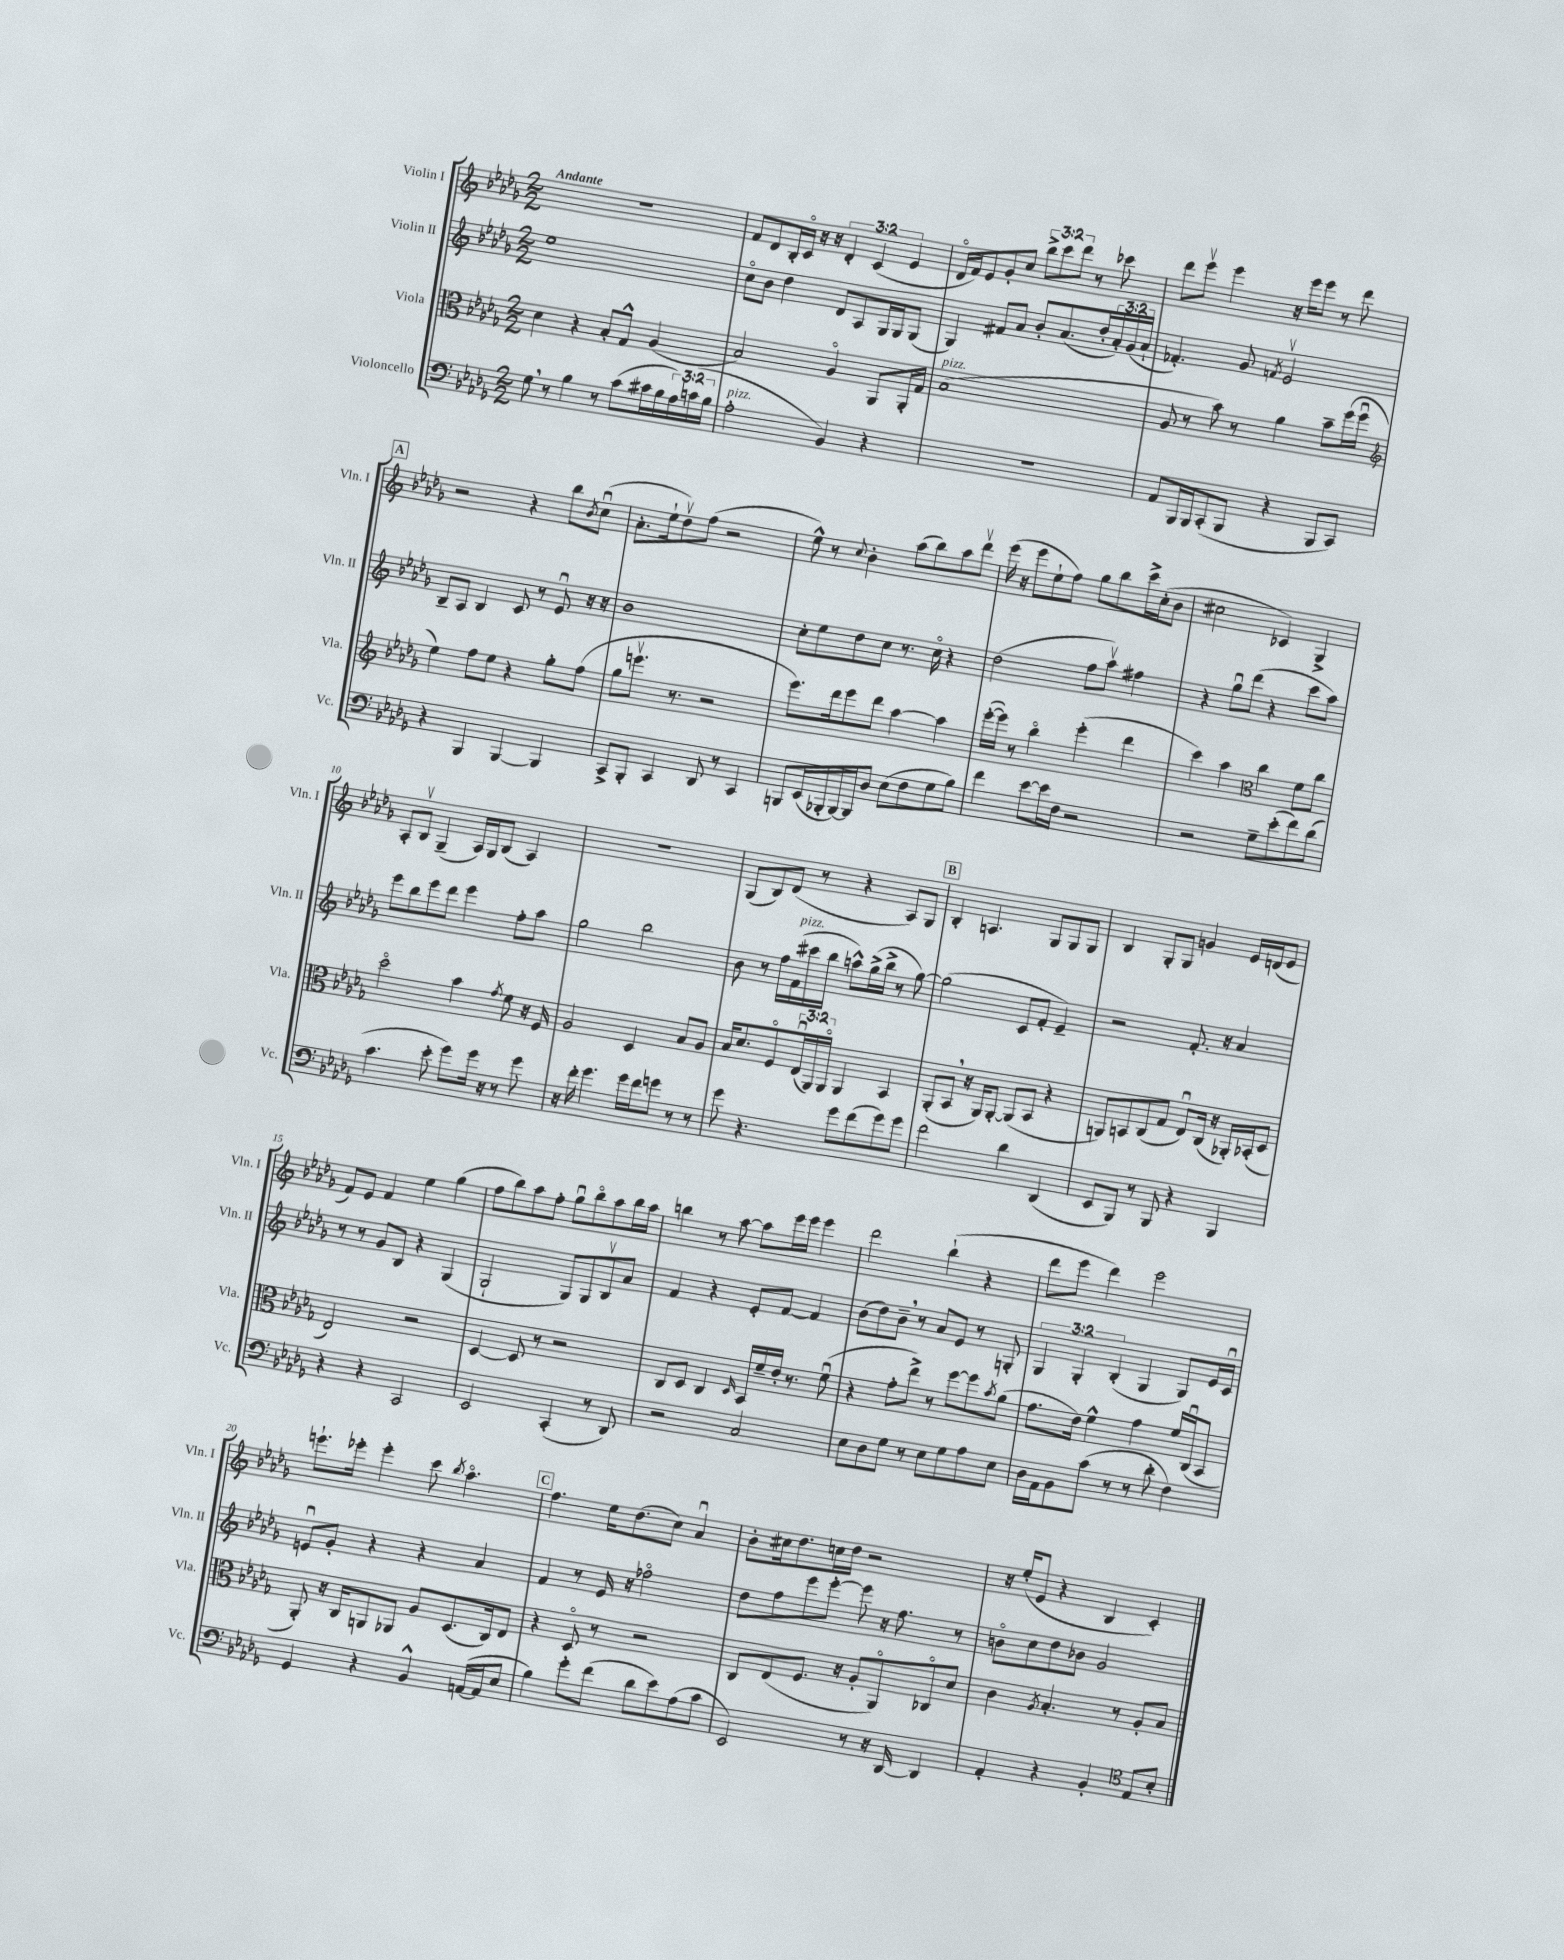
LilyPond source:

<<
\new StaffGroup <<
\new Staff = "s0" \with { instrumentName = "Violin I" shortInstrumentName = "Vln. I" } {
    \clef treble \key des \major \numericTimeSignature \time 2/2 \override Staff.TupletNumber.text = #tuplet-number::calc-fraction-text \tempo "Andante"
    R1 |
    f'8 des'8 bes16-. c'16\flageolet r16 r16 \tuplet 3/2 { des'4-. c'4( ees'4 } |
    des'16\flageolet f'16) ees'8 ges'8-. c''8 \tuplet 3/2 { bes''8-> c'''8 des'''8 } r8 ces'''8 |
    des'''8 ees'''8\upbow ees'''4 r16 ees'''16 ees'''8 r8 des'''8 |
    \mark \markup { \box "A" } r2 r4 bes''8 \acciaccatura { bes'8 } c''8\downbow( |
    aes'8.-. ees''16-! des''8\upbow) f''8( r2 |
    ees''8-^) r8 \appoggiatura { c''8 } bes'4-. aes''8( bes''8) aes''8 des'''8\upbow |
    ees'''16( r16 ees'''8 ees''8-! f''8) ges''8 bes''8 c'''16-> c''16-.( bes'8 |
    cis''2 ces'4) ges4-> |
    aes8-. bes8\upbow ges4--( aes16) ges16 bes8( aes4) |
    R1 |
    ges8( bes8) des'8( r8 r4 aes8) ges8 |
    \mark \markup { \box "B" } bes4-. a4. ges8 ges8 ges8 |
    bes4 ges8-. ges8 g'4 ees'16 d'16( ees'8 |
    f'8) ees'8 f'4 ees''4 ges''4( |
    f''8 bes''8) aes''8 f''8-. ges''8\downbow bes''8\flageolet aes''8 bes''16 aes''16 |
    b''4 r8 aes''8~ aes''8 ees'''16 ees'''16 ees'''4 |
    des'''2 bes''4-!( r4 |
    des'''8 ees'''8 des'''4) ees'''2 |
    e'''8.-! ees'''16-. ees'''4-. c'''8 \acciaccatura { bes''8 } aes''4.\flageolet |
    \mark \markup { \box "C" } f''4. ees''16 des''8.( c''8) aes'4\downbow |
    bes'8-. cis''16 des''8. c''16 des''16 r2 |
    r16 ees''16-.( ees'8 r4 bes4 c'4-.) \bar "|." |
}
\new Staff = "s1" \with { instrumentName = "Violin II" shortInstrumentName = "Vln. II" } {
    \clef treble \key des \major \numericTimeSignature \time 2/2 \override Staff.TupletNumber.text = #tuplet-number::calc-fraction-text
    ees''1 |
    c''8\flageolet bes'8 des''4 des'8 aes8 ges16 ges16 ges8( |
    ges4) fis'8 aes'8 bes'8-. aes'8.( des''16-. \tuplet 3/2 { aes'16-.) ges'16( aes'16-! } |
    fes'4.-.) ges'8 \acciaccatura { f'8 } ees'2\upbow |
    \mark \markup { \box "A" } bes8-- aes8 bes4 c'8 r8 ees'8\downbow r16 r16 |
    bes'1 |
    c''8-. ees''8 des''8 c''8 r8. c''16\flageolet r4 |
    des''2( f''8 aes''8\upbow) fis''4 |
    r4 ges''8\downbow des'''8( r4 c'''8 aes''8) |
    ees'''8 bes''8 ees'''8 des'''8 ees'''4 f''8-. aes''8 |
    ges''2 bes''2 |
    bes'8 r8 f''16 f'16^\markup { \italic "pizz." }( cis'''16 bes''16 a''8-^) ges''16->( bes''16-> r8 ges''8~) |
    \mark \markup { \box "B" } ges''2( c'8 f'8-. ees'4--) |
    r2 f'8.-. r16 aes'4 |
    r8 r8 ges'8 bes8 r4 ges4( |
    ges2-! ges8) ges8 bes8\upbow aes'8 |
    f'4 r4 ees'8-. f'8~ f'4 |
    bes'8( des''8) bes'8-- \breathe r8 aes'8 ees'8 r8 g8-. |
    \tuplet 3/2 { ges4 ges4-. bes4-.( } ges4 ges8) ees'16 c'16\downbow |
    e'8\downbow ges'8-. r4 r4 aes'4 |
    \mark \markup { \box "C" } f'4 r8 ees'16 r16 fes''2\flageolet |
    des''8 f''8 ees'''8 ees'''8~-. ees'''8 r16 f''8. r8 |
    b'8\flageolet c''8 des''8 bes'8 ges'2 \bar "|." |
}
\new Staff = "s2" \with { instrumentName = "Viola" shortInstrumentName = "Vla." } {
    \clef alto \key des \major \numericTimeSignature \time 2/2 \override Staff.TupletNumber.text = #tuplet-number::calc-fraction-text
    des'4 r4 bes8-. ges8-^ aes4( |
    bes2) aes4\flageolet aes,8 aes,16-. ges16 |
    bes1^\markup { \italic "pizz." }( |
    aes8 r8 bes'8) r8 aes'4 bes'8-- f''16( f''16\downbow |
    \mark \markup { \box "A" } \clef treble ees''4) f''8 ees''8 r4 ges''8-. f''8( |
    ges''8 e'''8.\upbow r8. r2 |
    ees'''8.) des'''16 ees'''8 des'''8 aes''4~ aes''4 |
    ees'''16~-.( ees'''16) r8 bes''4\flageolet ees'''4-.( des'''4 |
    c'''4) aes''4 \clef alto c''4 f'8 c''8 |
    des''2\flageolet bes'4 \acciaccatura { ges'8 } f'8 r16 f16 |
    aes2 des4 bes8 aes8 |
    bes16 des'8. f8\flageolet \tuplet 3/2 { ees16\downbow( aes,16) aes,16\flageolet } aes,4 bes,4 |
    \mark \markup { \box "B" } aes,8-.( bes,8 \breathe r16 aes,16) aes,8~-. aes,8( bes,8 r4 |
    a,8) b,8 c8( ges8 ees8\downbow) c16( r16 aes,16-.) bes,16-.( des8 |
    ees2) r2 |
    des4~ des8 r8 r2 |
    c8 des8 c4 \grace { des16 } bes,16 f'16-- ees'16-. r8. f'8\downbow( |
    r4 ges'8-. ees''8->) r8 f''8~ f''8 \acciaccatura { bes'8 } aes'8( |
    ges'8. ees'16) f'4-^ ges'4 f'16 c16\downbow( bes,8 |
    aes,8-.) r16 c16 a,8 aes,8 aes8 des8.( c16) ees8 |
    \mark \markup { \box "C" } r4 des8\flageolet r8 r2 |
    c8 ees8( f8. r16 aes8-. aes,8\flageolet) ces8\flageolet des'8 |
    c'4 \acciaccatura { aes8 } bes4.-. r8 aes8-. bes8 \bar "|." |
}
\new Staff = "s3" \with { instrumentName = "Violoncello" shortInstrumentName = "Vc." } {
    \clef bass \key des \major \numericTimeSignature \time 2/2 \override Staff.TupletNumber.text = #tuplet-number::calc-fraction-text
    ges8 \breathe r8 bes4 r8 c'8( cis'16 bes16 \tuplet 3/2 { aes16) c'16( bes16 } |
    aes2-.^\markup { \italic "pizz." } bes,4) r4 |
    R1 |
    aes,8 bes,,16 bes,,16 c,8-.( bes,,8 r4 bes,,8 c,8) |
    \mark \markup { \box "A" } r4 bes,,4 bes,,4~ bes,,4 |
    c,8-> bes,,8-. c,4 des,8 r8 c,4 |
    b,,8 ees,16( bes,,16-. bes,,16~) bes,,16 des8 ees8( f8 ges8 bes8) |
    f'4 ees'8~ ees'16 f16 r2 |
    r2 ges8-- ees'8-.( f'8) des'8( |
    c'4. ees'8-. ges'8) ges'16 r16 r8 ges'8 |
    r16 f'16-. ges'4. ges'16 f'16 g'8 r8 r8 |
    ges'8 r4. ges'8 f'8( ges'8) ges'8 |
    \mark \markup { \box "B" } f'2 des'4 des,4( |
    ees,8 bes,,8) r8 bes,,8 r4 bes,,4 |
    r4 r4 c,2 |
    ees,2 c,4-.( r8 des,8) |
    r2 c2 |
    ees8 des8 ges8 r8 ees8 ges8 aes8 ees8 |
    des16 aes,16 bes,8 c'8( r8 r8 des'8-. f4) |
    ges,4 r4 bes,4-^ a,16~( a,16 ees8 |
    \mark \markup { \box "C" } bes4) ges'8-. f'8( des'8 ees'8) aes8( c'8 |
    ees,2) r8 r16 des,16~ des,4 |
    aes,4-. r4 bes,4-. \clef tenor ees8 bes8-. \bar "|." |
}
>>
>>
